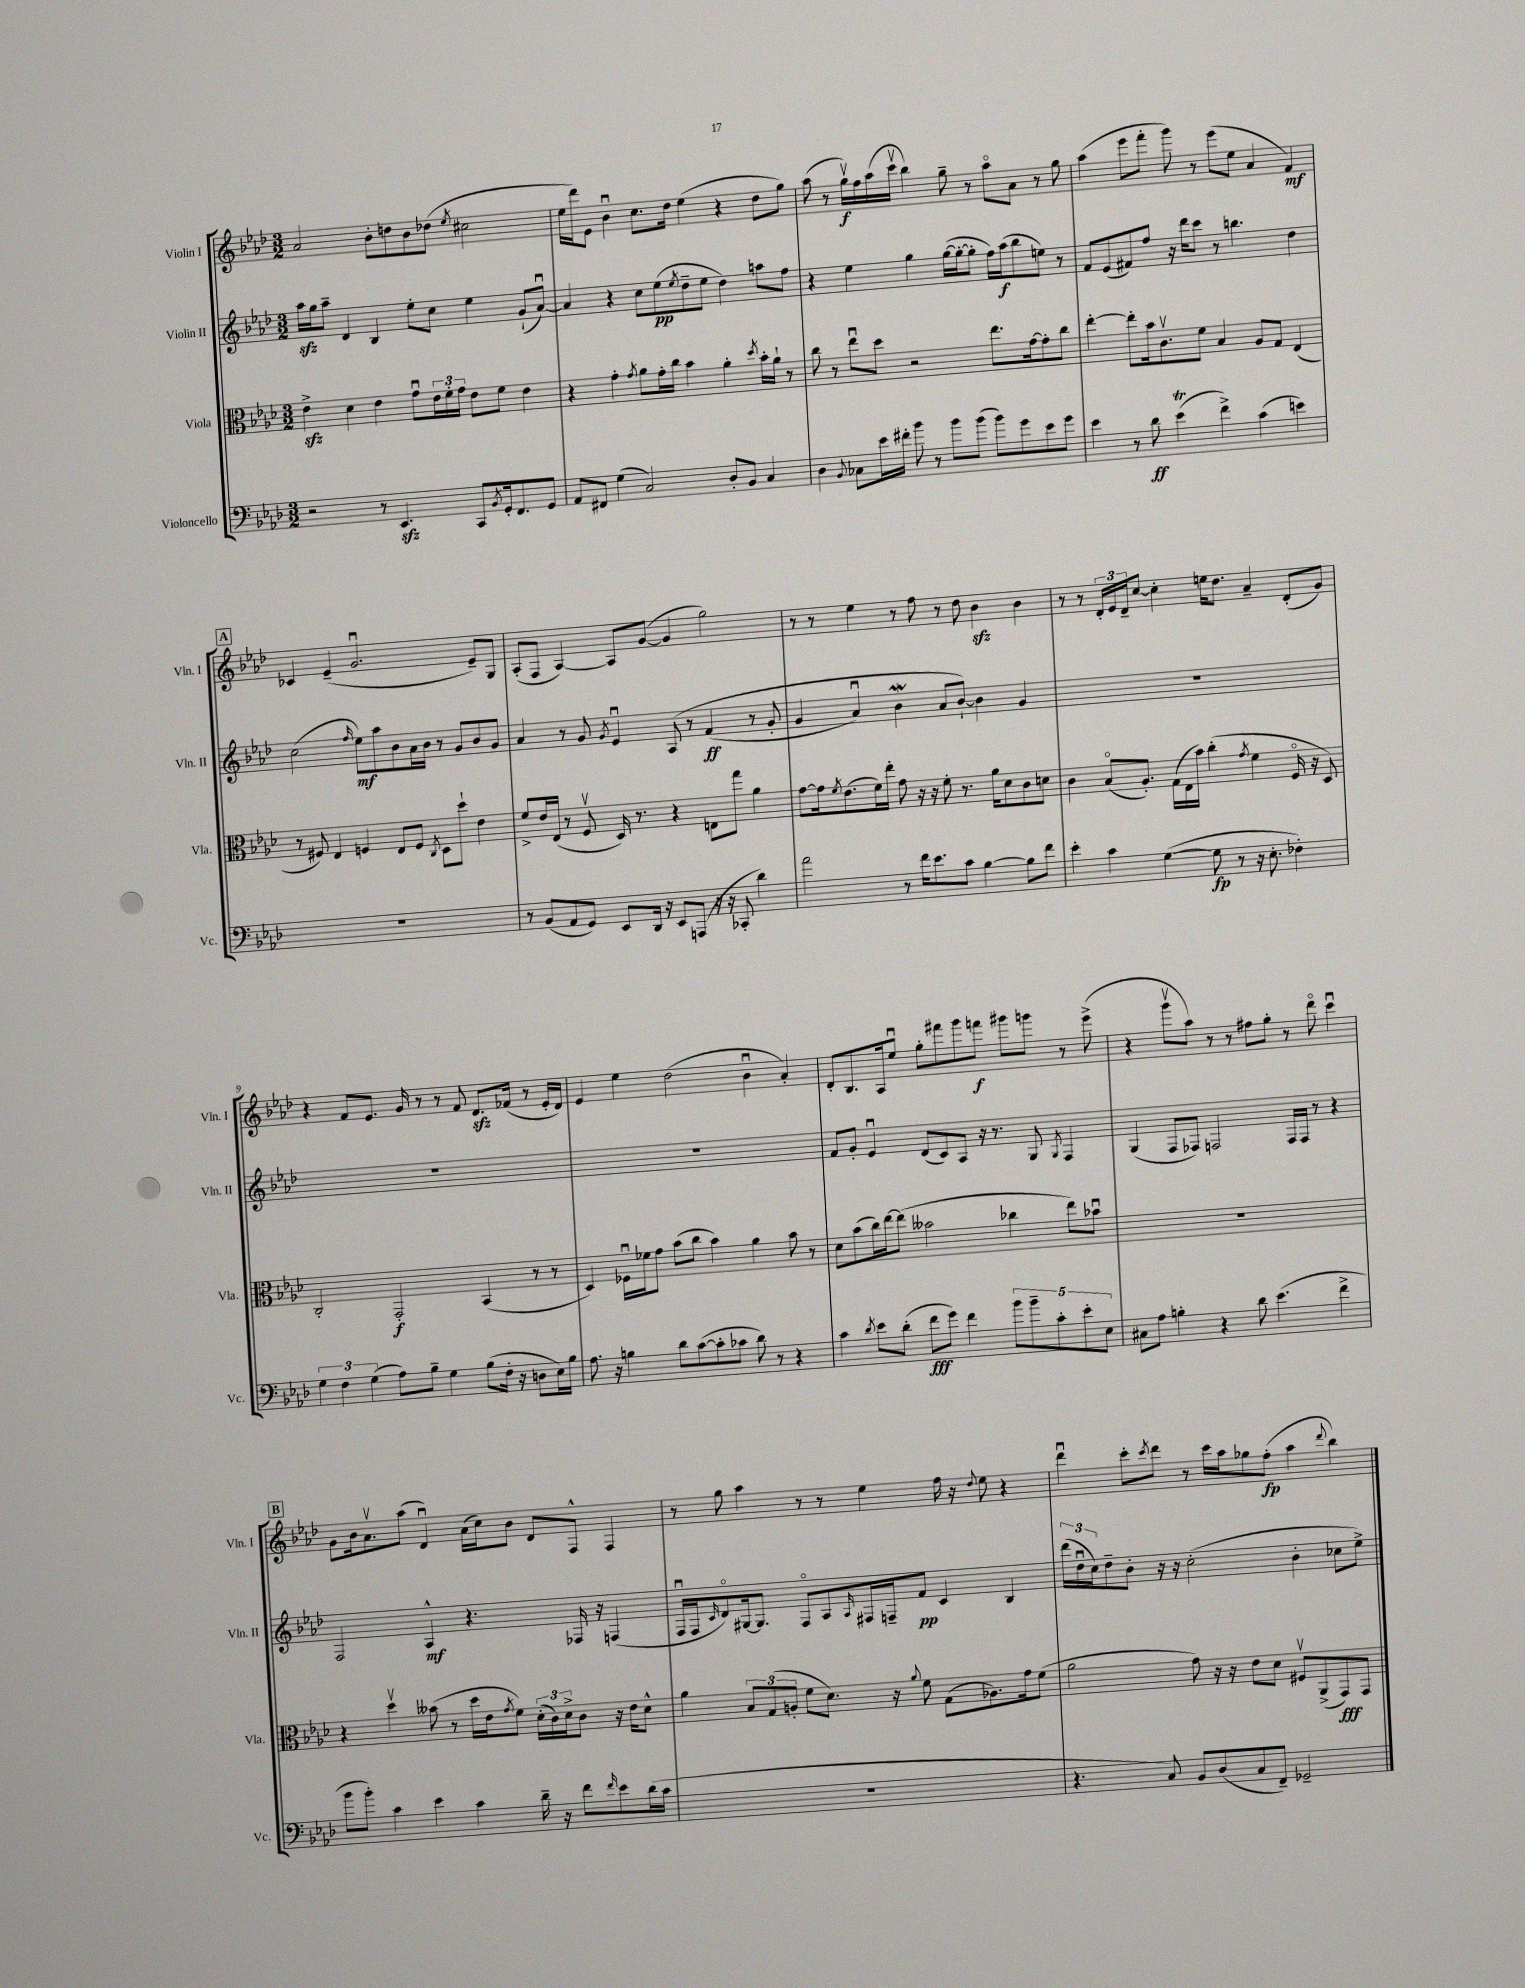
<<
\new StaffGroup <<
\new Staff = "s0" \with { instrumentName = "Violin I" shortInstrumentName = "Vln. I" } {
    \clef treble \key aes \major \numericTimeSignature \time 3/2
    aes'2 bes'8-. d''8 bes'8 des''8( \acciaccatura { ees''8 } cis''2 |
    ees''16 des'''16) ees'8 bes'4\downbow c''8. des''16 ees''4( r4 des''8 g''8) |
    aes''8( r8 g''16\upbow\f) f''16 aes''16( c'''16\upbow bes''4) g''8-- r8 aes''8\flageolet aes'8 r8 g''8 |
    aes''4( ees'''8 f'''8-. g'''8) r8 ees'''8( ees''8 aes'4 f'4\mf) |
    \mark \markup { \box "A" } ces'4 ees'4--( g'2.\downbow ees'8--) g8 |
    aes8-.( f8 aes4~) aes8 g'8~( g'4 g''2) |
    r8 r8 ees''4 r8 f''8 r8 des''8 bes'4\sfz bes'4 |
    r8 r8 \tuplet 3/2 { des'16-. ees'16 des'16-- } c''8~ c''4-. e''16 des''8. aes'4-- des'8-.( g'8) |
    r4 f'8 ees'8. g'16 r8 r8 f'8 des'8.\sfz fes'16( r8 ees'16-. des'16) |
    ees'4 ees''4 des''2( bes'4\downbow aes'4-.) |
    des'8-. bes8. aes16 ees''8\downbow g''8-. fis'''8 g'''8 f'''8\f gis'''8 g'''8 r8 ees'''8->( |
    r4 g'''8\upbow aes''8) r8 r8 fis''8 g''8-. r8 des'''8\flageolet c'''4\downbow |
    \mark \markup { \box "B" } g'8 bes'16 aes'8.\upbow aes''8( des'4\downbow) aes'16( c''16) bes'8 des'8 f8-^ f4 |
    r8 g''8 aes''4 r8 r8 ees''4 f''16 r16 \appoggiatura { des''8 } ees''8 r4 |
    des'''4\downbow c'''8-. \acciaccatura { c'''8 } des'''8 r8 c'''16 aes''16 ges''8 f''8-.\fp( aes''4 \appoggiatura { des'''8 } bes''4) \bar "|." |
}
\new Staff = "s1" \with { instrumentName = "Violin II" shortInstrumentName = "Vln. II" } {
    \clef treble \key aes \major \numericTimeSignature \time 3/2
    aes''16\sfz g''16 aes''8-- des'4 bes4 ees''8-. c''8 ees''4 g'8-!( aes'8~\downbow) |
    aes'4 r4 c''8 ees''8\pp( \acciaccatura { ees''8 } des''8-- ees''8 des''4) a''8 f''8 |
    r4 ees''4 g''4 g''16~( g''16~-. g''8-. f''16) aes''16\f( bes''8 e''8) r8 |
    f'8 ees'8( fis'8) f''8 r16 des'''16 c'''8 r8 b''4. des''4 |
    \mark \markup { \box "A" } c''2( \grace { f''16 } ees''8\mf) aes''8 bes'8 aes'16 bes'16 r8 g'8 bes'8 g'8 |
    aes'4 r8 g'8 \acciaccatura { g'8 } ees'4\downbow aes8\( r8 f'4\ff( r8 g'8-. |
    g'4 aes'4\downbow) bes'4\mordent aes'8 bes'8~-!\) bes'4 g'4 |
    R1. |
    R1. |
    R1. |
    f'8 g'8-. ees'4\downbow des'8( c'8) aes8 r16 r8. g8 \acciaccatura { g8 } f4 |
    g4( f8 fes8) f2 f16 f16 r8 r4 |
    \mark \markup { \box "B" } f2 aes4-^\mf r4. fes16 r16 f4( |
    f16\downbow f16 \grace { c'16 } des'8\flageolet) gis16~ gis8. f8\flageolet aes8 \grace { aes16 } fis16 f16-- f'8\pp c'4 bes4 |
    \tuplet 3/2 { des'''16( des''16\downbow c''16) } des''8-- bes'8-. r16 r16 c''2-.( bes'4-. ces''8 ees''8->) \bar "|." |
}
\new Staff = "s2" \with { instrumentName = "Viola" shortInstrumentName = "Vla." } {
    \clef alto \key aes \major \numericTimeSignature \time 3/2
    ees'4->\sfz des'4 ees'4 g'8\downbow \tuplet 3/2 { ees'16 f'16-. g'16 } ees'8 f'8 ees'4 |
    r4 g'4-. \acciaccatura { g'8 } aes'8 g'16-. c''16 bes'4 aes'4-. \acciaccatura { des''8 } bes'16-. aes'16-! r8 |
    c''8 r8 ees''8\downbow des''8 r2 ees''8. g'16~ g'8-. c''8 |
    ees''4~-. ees''8-. bes'16 c'8.\upbow f'8 bes4 aes8 g8 ees4( |
    \mark \markup { \box "A" } r8 fis8) ees4 f4 ees8 f8 \acciaccatura { c8 } des8 des''8-! ees'4 |
    f'8-> ees'16 ees16( r8 f8\upbow des16) r8. r4 e8 g''8 aes'4 |
    g'8~ g'16 \acciaccatura { f'8 } ees'8.( f'16) ees''16-. g'8 r16 r16 f'8-. r8. aes'16 des'8 c'8 d'8 |
    c'4 bes8\flageolet( aes8.-.) g16( ees16 bes'16) c''4-.( \acciaccatura { g'8 } f'4 f16\flageolet r16 des8) |
    c2-. g,2-.\f bes,4( r8 r8 |
    des4) fes16\downbow fes'16 g'8 bes'8( c''8 bes'4) aes'4 bes'8 r8 |
    des'8 bes'8( c''16) ees''16~ ees''8( beses'2 ces''4 ees''8) bes'8\downbow |
    R1. |
    \mark \markup { \box "B" } r4 des''4\upbow beses'8( r8 des''16 ees'16 \acciaccatura { g'8 } f'8) \tuplet 3/2 { des'16-.( c'16) des'16-> } c'8 r16 ees'16 des'8-^ |
    aes'4 \tuplet 3/2 { bes8 g8( a8-. } f'8 des'8.) r16 \appoggiatura { aes'8 } f'8 g8( aes8.) g'16 f'8( |
    aes'2 g'8) r16 r16 ees'8 des'8 fis8\upbow aes,8->( g,8\fff) g,8 \bar "|." |
}
\new Staff = "s3" \with { instrumentName = "Violoncello" shortInstrumentName = "Vc." } {
    \clef bass \key aes \major \numericTimeSignature \time 3/2
    r2 r8 ees,4.\sfz c,8 \acciaccatura { bes,8 } g,16-. f,8. g,8 |
    aes,8 fis,8 g4( c2) des8-. bes,8 c4 |
    des4 \appoggiatura { bes,8 } ces8 ees'16 fis'16-. bes'8 r8 bes'8 bes'8( bes'8) g'8 ees'8 g'8 |
    ees'4 r8 des'8\ff ees'4\trill( f'4->) c'4( e'4) |
    \mark \markup { \box "A" } R1. |
    r8 bes,8( aes,8 g,8) ees,8 des,16 r16 ees,8 a,,8( r16 r16 ces,8-. des'4) |
    aes'2 r8 f'16 ees'8. c'8 bes4~ bes8 f'8 |
    ees'4-. c'4 g4~( g8\fp r8 r16 ees8.-. fes4-.) |
    \tuplet 3/2 { g4 f4 g4( } aes8) bes8-- g4 bes8( f16-. r16 d8 ees16) bes16 |
    aes8. r16 b4 des'8 c'8~( c'8-. ces'8 des'8) r8 r4 |
    c'4 \acciaccatura { des'8 } ees'8 des'8-.( f'8\fff g'8) f'4 \tuplet 5/4 { bes'8 bes'8-- c'8-. ees'8-. ees8 } |
    cis8 aes8 b4-. r4 des'8 ees'4.( f'4-> |
    \mark \markup { \box "B" } bes'8 bes'8-.) c'4 ees'4 c'4 des'16-- r16 f'8 \grace { f'16 } ees'8 des'16( c'16 |
    R1. |
    r4. c8) bes,8 des8( c8 f,8--) ges,2-- \bar "|." |
}
>>
>>
